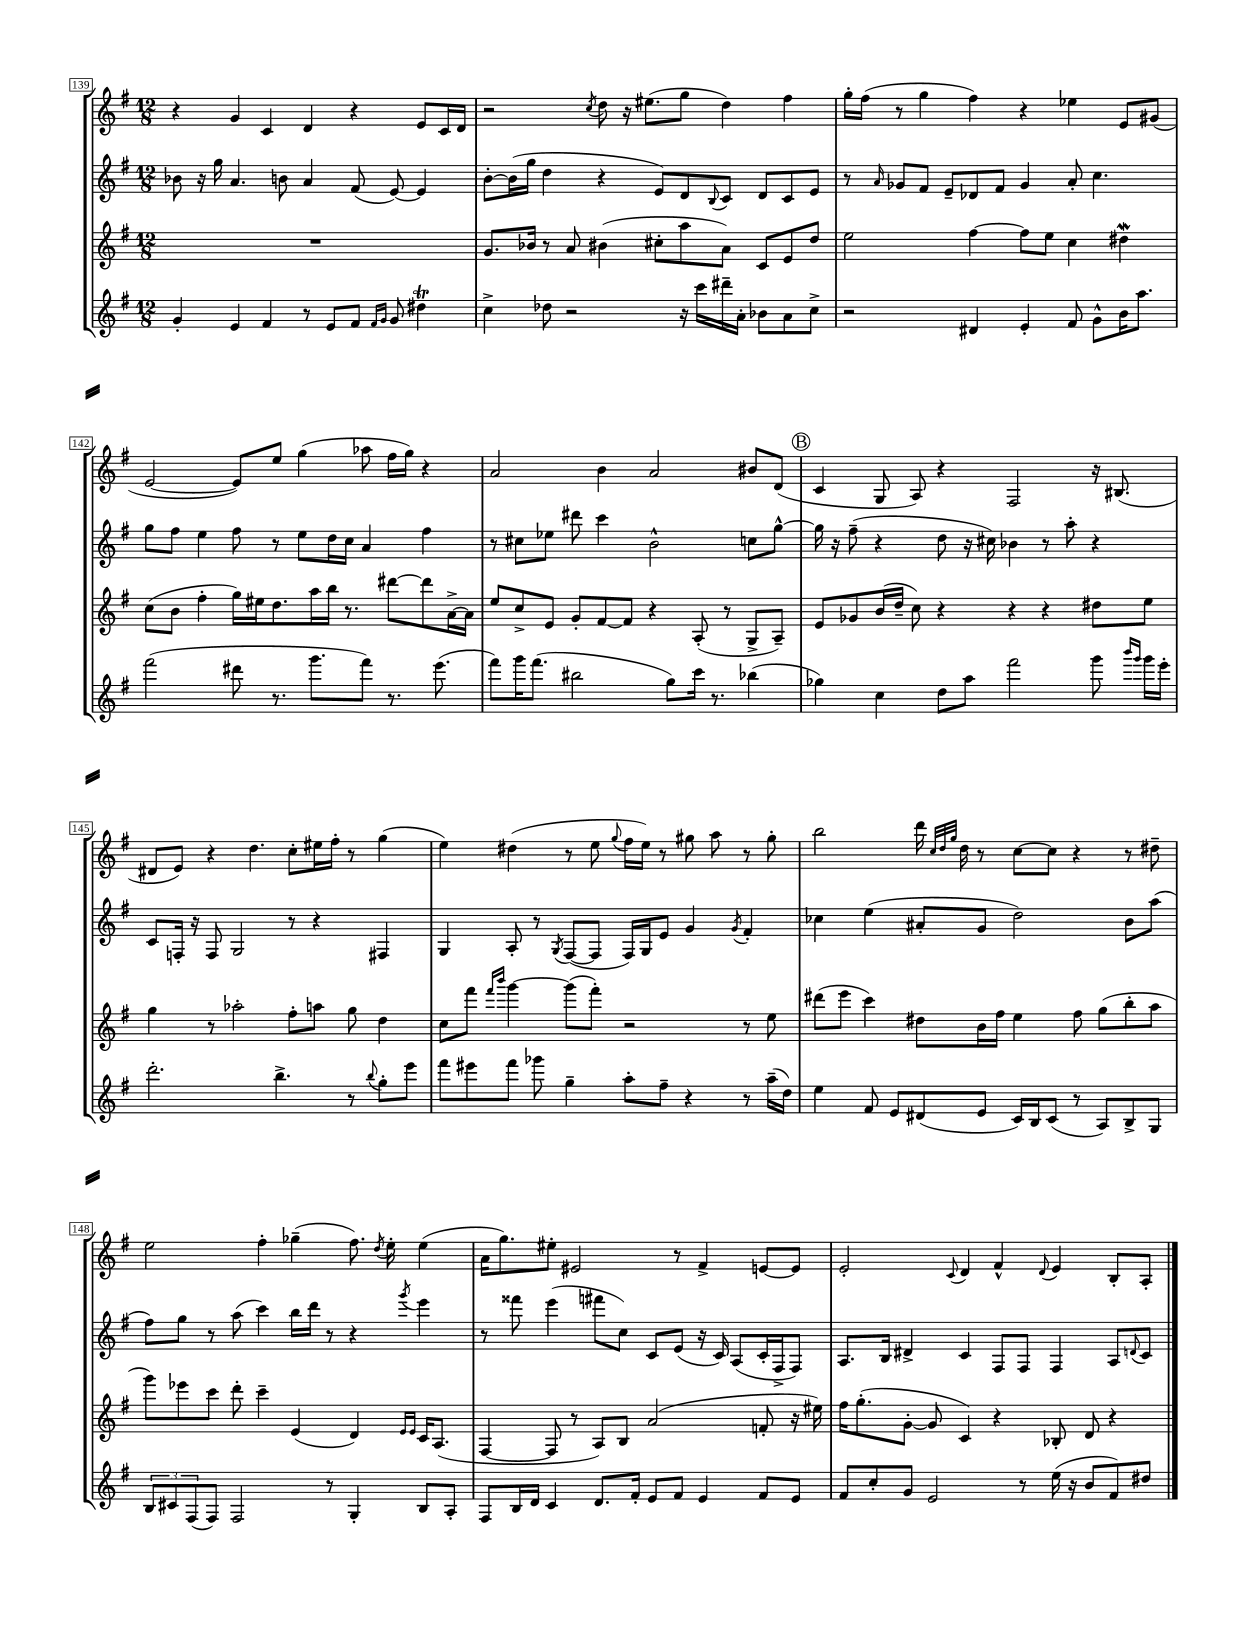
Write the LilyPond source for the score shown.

<<
\new StaffGroup <<
\new Staff = "s0" {
    \clef treble \key g \major \numericTimeSignature \time 12/8
    r4 g'4 c'4 d'4 r4 e'8 c'16 d'16 |
    r2 \acciaccatura { c''8 } d''8 r16 eis''8.( g''8 d''4) fis''4 |
    g''16-. fis''16( r8 g''4 fis''4) r4 ees''4 e'8 gis'8( |
    e'2~ e'8) e''8 g''4( aes''8 fis''16 g''16) r4 |
    a'2 b'4 a'2 bis'8 d'8( |
    \mark \markup { \circle "B" } c'4 g8 a8) r4 fis2 r16 bis8.( |
    dis'8 e'8) r4 d''4. c''8-. eis''16 fis''16-. r8 g''4( |
    e''4) dis''4( r8 e''8 \appoggiatura { g''8 } fis''16 e''16) r8 gis''8 a''8 r8 gis''8-. |
    b''2 d'''16 \grace { c''32 d''32 g''32 } d''16 r8 c''8~ c''8 r4 r8 dis''8-- |
    e''2 fis''4-. ges''4--( fis''8.) \acciaccatura { d''8 } e''16-. e''4( |
    a'16 g''8.) eis''8-. eis'2 r8 fis'4-> e'8~ e'8 |
    e'2-. \appoggiatura { c'8 } d'4 fis'4-^ \appoggiatura { d'8 } e'4 b8-. a8-. \bar "|." |
}
\new Staff = "s1" {
    \clef treble \key g \major \numericTimeSignature \time 12/8
    bes'8 r16 g''16 a'4. b'8 a'4 fis'8( e'8~) e'4 |
    b'8~-. b'16( g''16 d''4 r4 e'8) d'8 \appoggiatura { b8 } c'8 d'8 c'8 e'8 |
    r8 \grace { a'16 } ges'8 fis'8 e'8-- des'8 fis'8 ges'4 a'8-. c''4. |
    g''8 fis''8 e''4 fis''8 r8 e''8 d''16 c''16 a'4 fis''4 |
    r8 cis''8 ees''8 dis'''8 c'''4 b'2-^ c''8 g''8~-^ |
    \mark \markup { \circle "B" } g''16 r16 fis''8--( r4 d''8 r16 cis''16) bes'4 r8 a''8-. r4 |
    c'8 f16-. r16 f8 g2 r8 r4 fis4 |
    g4 a8-. r8 \acciaccatura { g8 } fis8~( fis8 fis16) g16 e'8 g'4 \acciaccatura { g'8 } fis'4-. |
    ces''4 e''4( ais'8-. g'8 d''2) b'8 a''8( |
    fis''8) g''8 r8 a''8( c'''4) b''16 d'''16 r8 r4 \acciaccatura { g'''8 } e'''4 |
    r8 fisis'''8 e'''4( fis'''8 c''8) c'8 e'8( r16 c'16) a8( c'16-. fis16-> fis8) |
    a8. b16 dis'4-> c'4 fis8 fis8 fis4 a8 \appoggiatura { d'8 } c'8 \bar "|." |
}
\new Staff = "s2" {
    \clef treble \key g \major \numericTimeSignature \time 12/8
    R1. |
    g'8. bes'16 r8 a'8 bis'4( cis''8-. a''8 a'8) c'8 e'8 d''8 |
    e''2 fis''4~ fis''8 e''8 c''4 dis''4\mordent |
    c''8( b'8 fis''4-. g''16) eis''16 d''8. a''16 b''16 r8. dis'''8~ dis'''8 a'16~-> a'16 |
    e''8 c''8-> e'8 g'8-. fis'8~ fis'8 r4 a8-.( r8 g8-> a8--) |
    \mark \markup { \circle "B" } e'8 ges'8 b'16( d''16-- c''8) r4 r4 r4 dis''8 e''8 |
    g''4 r8 aes''2-. fis''8-. a''8 g''8 d''4 |
    c''8 fis'''8 \grace { fis'''16 b'''16 } g'''4~ g'''8( fis'''8-.) r2 r8 e''8 |
    dis'''8( e'''8 c'''4) dis''8 b'16 fis''16 e''4 fis''8 g''8( b''8-. a''8 |
    g'''8) ees'''8 c'''8 d'''8-. c'''4-- e'4( d'4) \grace { e'16 e'16 } c'16 a8.( |
    fis4~ fis8 r8 a8) b8 a'2( f'8-. r16 eis''16) |
    fis''16 g''8.-.( g'8~-. g'8 c'4) r4 bes8-. d'8 r4 \bar "|." |
}
\new Staff = "s3" {
    \clef treble \key g \major \numericTimeSignature \time 12/8
    g'4-. e'4 fis'4 r8 e'8 fis'8 \grace { fis'16 g'16 } g'8 dis''4\trill |
    c''4-> des''8 r2 r16 c'''16 dis'''16-- a'16-. bes'8 a'8 c''8-> |
    r2 dis'4 e'4-. fis'8 g'8-^ b'16 a''8. |
    fis'''2( dis'''8 r8. g'''8. fis'''8) r8. e'''8.( |
    fis'''8) g'''16 fis'''8.( bis''2 g''8) c'''16 r8. bes''4( |
    \mark \markup { \circle "B" } ges''4) c''4 d''8 a''8 fis'''2 g'''8 \grace { b'''16 g'''16 } g'''16 e'''16-. |
    d'''2.-. b''4.-> r8 \appoggiatura { b''8 } g''8-. e'''8 |
    fis'''8 eis'''8 fis'''8 ges'''8 g''4-- a''8-. fis''8-- r4 r8 a''16--( d''16) |
    e''4 fis'8 e'8 dis'8( e'8 c'16) b16 c'8( r8 a8) b8-> g8 |
    \tuplet 3/2 { b8 cis'8 fis8( } fis8) fis2 r8 g4-. b8 a8-. |
    fis8 b16 d'16 c'4 d'8. fis'16-. e'8 fis'8 e'4 fis'8 e'8 |
    fis'8 c''8-. g'8 e'2 r8 e''16( r16 b'8 fis'8) dis''8 \bar "|." |
}
>>
>>
\layout { \context { \Score currentBarNumber = #139 \override BarNumber.stencil = #(make-stencil-boxer 0.1 0.3 ly:text-interface::print) } }
